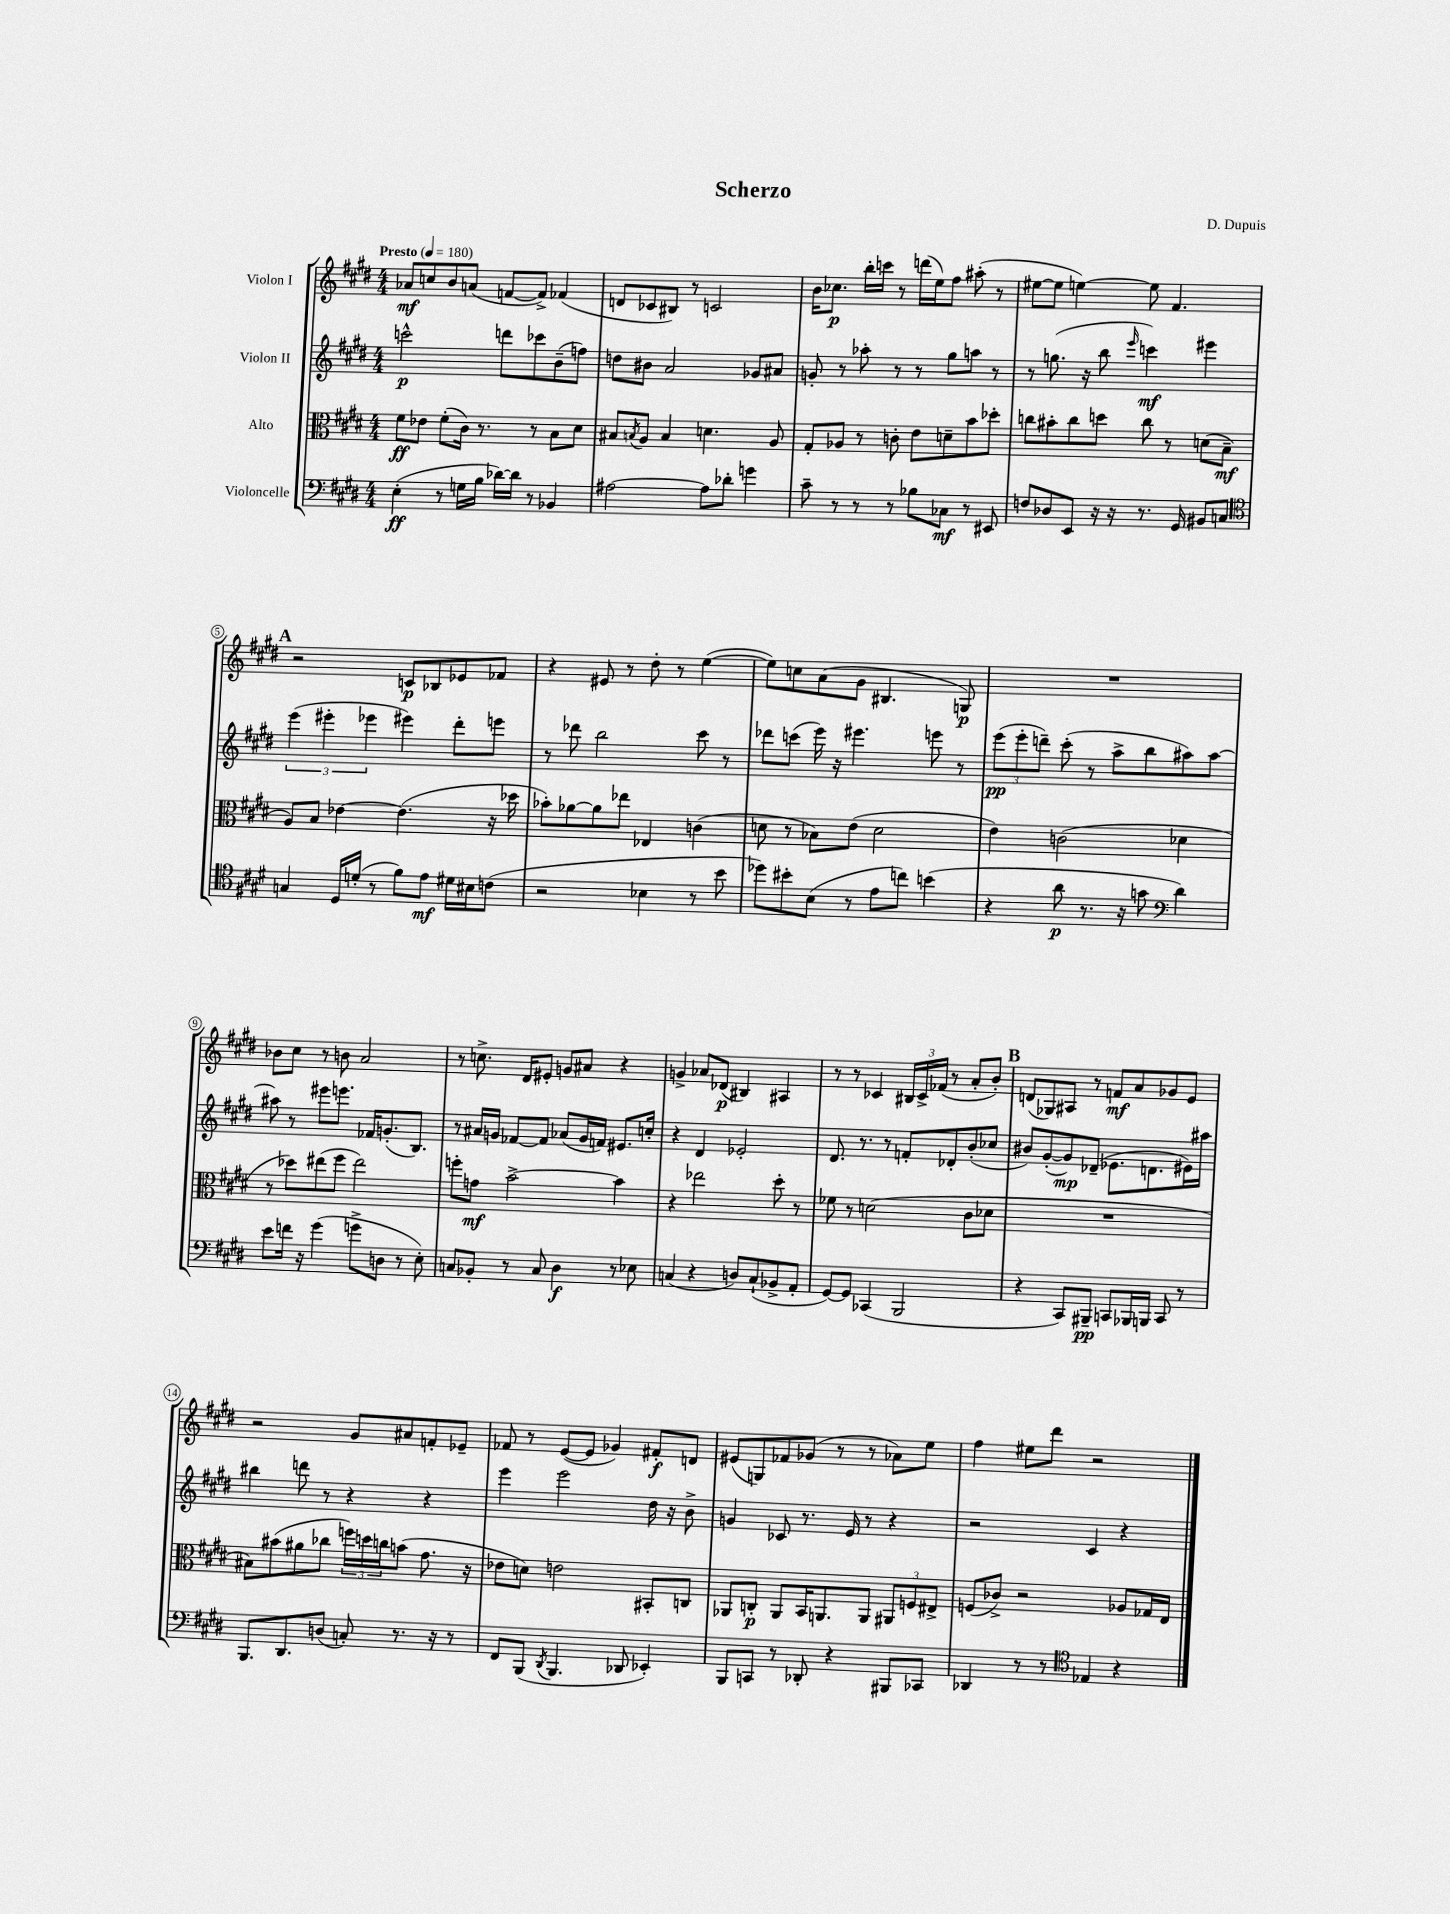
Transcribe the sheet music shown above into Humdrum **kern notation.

**kern	**kern	**kern	**kern
*staff4	*staff3	*staff2	*staff1
*clefF4	*clefC3	*clefG2	*clefG2
*k[f#c#g#d#]	*k[f#c#g#d#]	*k[f#c#g#d#]	*k[f#c#g#d#]
*M4/4	*M4/4	*M4/4	*M4/4
*MM180	*MM180	*MM180	*MM180
(4E'	8f#	2ccc^^	8a-
.	8e-	.	8cc
8r	(8f#'	.	8b
16G	16c#)	.	(8a
16B	8.r	.	.
[16d-)	.	8ddd	[8f
16d-]	.	.	.
8r	8r	8ccc-	8f^])
4BB-	8B	(8b~	(4f-
.	8d#	8ff)	.
=	=	=	=
[2A#	8B#	8dd	8d
.	8qB	.	.
.	8A	8b#	8c-
.	4B	2a	8B#)
.	.	.	8r
8A#]	4.d	.	2c
8d-'	.	.	.
4g	.	8g-	.
.	8A	8a#	.
=	=	=	=
8c#~	8G#'	8g'	16b
.	.	.	8.cc-
8r	8A-	8r	.
8r	8r	8aa-'	16bb'
.	.	.	16ccc
8r	8c'	8r	8r
8B-	8e	8r	(16ddd
.	.	.	16ee)
8C-	8d~	8gg#	8ff#
8r	8b	8aa	(8aa#'
8EE#	8dd-'	8r	8r
=	=	=	=
8F	8cc	8r	[8ee#
8D-	8b#'	(8.gg	8ee#]
8EE	8cc	.	[4ee)
.	.	16r	.
16r	8dd	8bb	.
16r	.	.	.
.	.	16qqeee	.
8.r	8cc	4ccc)	8ee]
.	8r	.	4.f#
16GG#	.	.	.
8BB#	(8d	4eee#	.
8C	8B~	.	.
=	=	=	=
*clefC4	*	*	*
4G	8A)	(6eee	2r
.	8B	.	.
.	.	6eee#'	.
16D#	[4e-	.	.
(16d'	.	.	.
.	.	6eee-	.
8r	.	.	.
8f#)	(4.e-]	4eee#)	8c
8e	.	.	8B-
16d#	.	8ddd#'	8e-
16B#	.	.	.
(8c	16r	8eee	8f-
.	16dd-	.	.
=	=	=	=
2r	8b-')	8r	4r
.	[8a-	8ddd-	.
.	8a-]	2bb	8e#
.	8ee-	.	8r
4B-	4E-	.	8dd#'
.	.	.	8r
8r	(4c	8ccc#	([4ee
8b	.	8r	.
=	=	=	=
8dd-)	8d	8ddd-	8ee])
8b#'	8r	(8ccc	8cc
(8B	8B-)	16eee)	(8a
.	.	16r	.
8r	(8e	4.eee#	8g#
8e	2d	.	4.B#
8cc)	.	.	.
(4b	.	8eee	.
.	.	8r	8G)
=	=	=	=
4r	4e)	(12eee	1r
.	.	12eee'	.
.	.	12ddd~)	.
8a	(2c	(8ccc#'	.
8.r	.	8r	.
.	.	8aa^	.
16r	.	.	.
8g	.	8bb	.
*clefF4	*	*	*
4d#)	4d-	8aa#)	.
.	.	[8aa#	.
=	=	=	=
8e	8r	8aa#]	8b-
16f	8dd-)	8r	8cc#
16r	.	.	.
(4g#	(8ee#	8eee#	8r
.	8ff#	8.eee	8b
8g^	2ee#)	.	2a
.	.	16f-	.
8D	.	(8.g'	.
8r	.	.	.
.	.	8.B)	.
8E')	.	.	.
=	=	=	=
8C	8ff'	8r	8r
8BB-'	8g	16a#	8.cc^
.	.	16g	.
8r	[2b^	[8f-	.
.	.	.	16d#
8C	.	8f-]	8e#'
4D#	.	(8a-	8g
.	.	16g	8a#
.	.	16f)	.
8r	4b]	8.e#	4r
8E-	.	.	.
.	.	16cc'	.
=	=	=	=
(4C	4r	4r	4g^
4r	2ee-	4d#	8a-
.	.	.	(8d-
8D)	.	2e-'	4B#)
(8C`	.	.	.
8BB-^	8dd#'	.	4A#
8AA'	8r	.	.
=	=	=	=
[8GG#)	8f-	8.d#	8r
8GG#]	8r	.	8r
.	.	8.r	.
(4CC-	(2d	.	4c-
.	.	8r	.
2BBB	.	8f'	24B#
.	.	.	24c-^
.	.	.	(24f-
.	.	8d-'	8r
.	8c#	(8b'	8a'
.	8d-	8cc-	8b')
=	=	=	=
4r	1r	8b#)	(8d
.	.	([8g#'	8G-)
8CC#)	.	8g#])	8A#
8BBB#~	.	(8d-~	8r
8CC	.	8.e-	8f
16BBB-	.	.	8a
16BBB	.	8.d	.
8CC	.	.	8g-
8r	.	16e#)	8e
.	.	16aa#	.
=	=	=	=
8.BBB	8B#)	4bb#	2r
.	(8b#	.	.
8.DD#	.	.	.
.	8a#	8ddd	.
(8D	8cc-	8r	.
8C')	24ff)	4r	8g#
.	24dd	.	.
.	24cc	.	.
8.r	(8b	.	8a#
.	8.g#	4r	8f'
16r	.	.	.
8r	.	.	8e-~
.	16r	.	.
=	=	=	=
8FF#	8e-	4eee	8f-
(8BBB	8d)	.	8r
8qDD#	.	.	.
4.BBB	2e	2eee	([8e
.	.	.	8e]
.	.	.	4g-)
8DD-	.	.	.
4EE-')	8BB#'	16dd#	8f#'
.	.	16r	.
.	8C	8b^	8d
=	=	=	=
8BBB	8AA-	4g	(8e#
8CC	8C'	.	8G)
8r	8AA-	8c-	8f-
8DD-'	16BB	8.r	(8g-
.	8.AA	.	.
4r	.	.	8r
.	.	16e	.
.	8AA	8r	8r
8BBB#	12AA#	4r	8a-)
.	12F	.	.
8CC-	.	.	8ee
.	12E#^	.	.
=	=	=	=
4DD-	(8F	2r	4ff#
.	8c-^)	.	.
8r	2r	.	8ee#
8r	.	.	8ddd#
*clefC4	*	*	*
4E-	.	4c#	2r
4r	8A-	4r	.
.	16G-	.	.
.	16E	.	.
==	==	==	==
*-	*-	*-	*-
